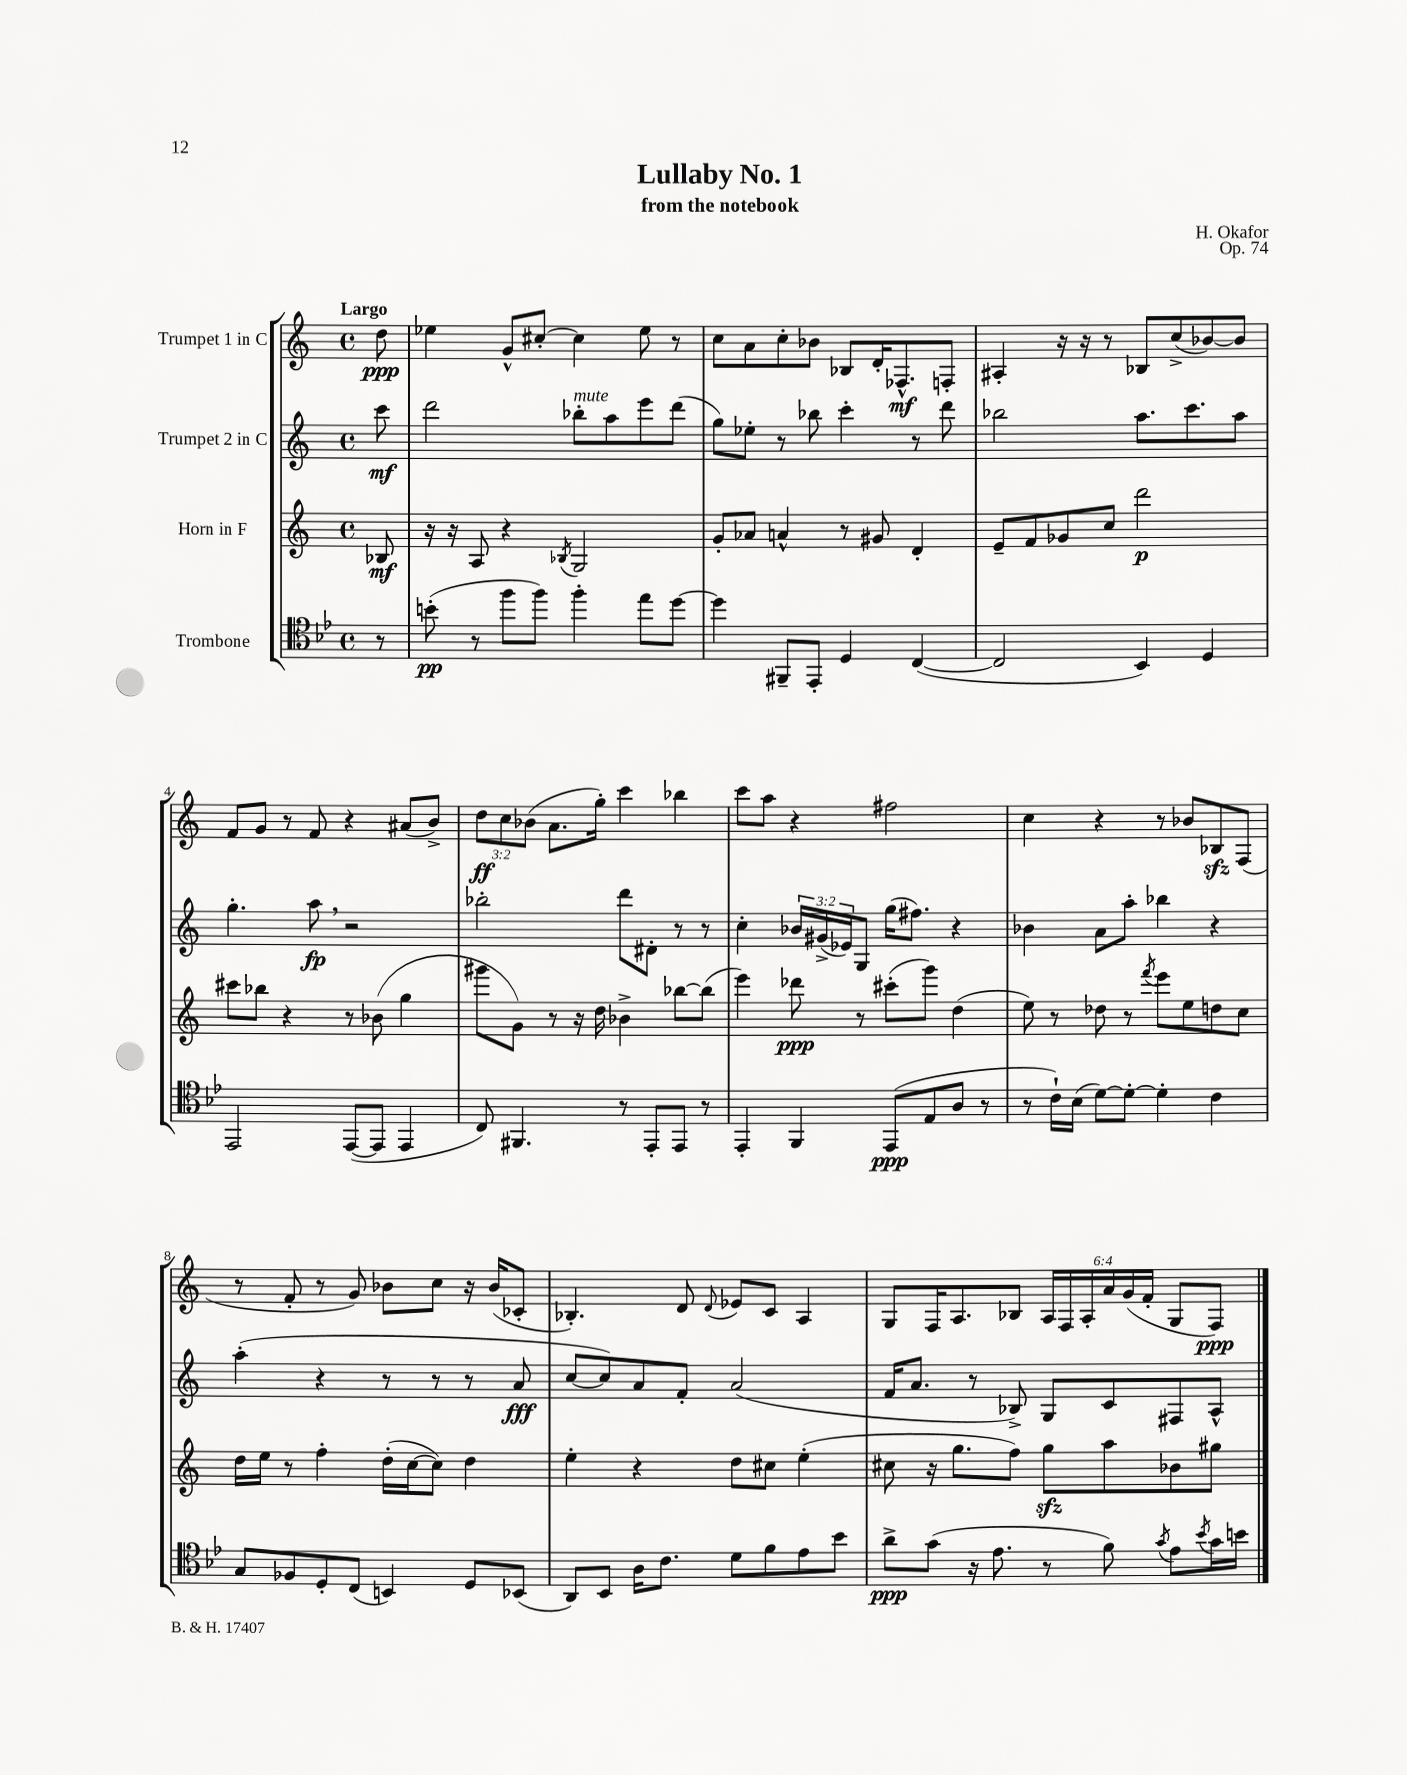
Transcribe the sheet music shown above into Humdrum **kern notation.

**kern	**dynam	**kern	**dynam	**kern	**dynam	**kern	**dynam
*part4	*part4	*part3	*part3	*part2	*part2	*part1	*part1
*staff4	*staff4	*staff3	*staff3	*staff2	*staff2	*staff1	*staff1
*I"Trombone	*	*I"Horn in F	*	*I"Trumpet 2 in C	*	*I"Trumpet 1 in C	*
*clefC4	*	*clefG2	*	*clefG2	*	*clefG2	*
*k[b-e-]	*	*k[]	*	*k[]	*	*k[]	*
*M4/4	*	*M4/4	*	*M4/4	*	*M4/4	*
*met(c)	*	*met(c)	*	*met(c)	*	*met(c)	*
=	=	=	=	=	=	=	=
!	!	!	!	!	!	!LO:TX:a:B:t=Largo	!
8r	.	8B-X/	mf	8ccc\	mf	8dd\	ppp
=1	=1	=1	=1	=1	=1	=1	=1
(8bn'\	pp	16r	.	2ddd\	.	4ee-X\	.
.	.	16r	.	.	.	.	.
8r	.	8A/	.	.	.	.	.
8ff\L	.	4r	.	.	.	8g^^/L	.
8ff\J)	.	.	.	.	.	[8cc#X'/J	.
.	.	8qB-X/	.	.	.	.	.
!	!	!	!	!LO:TX:a:i:t=mute	!	!	!
4ff'\	.	2G/	.	8bb-X'\L	.	4cc#\]	.
.	.	.	.	8aa\	.	.	.
8ee-\L	.	.	.	8eee\	.	8ee-\	.
[8dd\J	.	.	.	(8ddd\J	.	8r	.
=2	=2	=2	=2	=2	=2	=2	=2
4dd\]	.	8g'/L	.	8gg\L)	.	8cc\L	.
.	.	8a-X/J	.	8ee-X'\J	.	8a\	.
8FF#X~/L	.	4an^^/	.	8r	.	8cc'\	.
8EE-'/J	.	.	.	8bb-X\	.	8b-X\J	.
4D/	.	8r	.	4ccc'\	.	8B-X/L	.
.	.	8g#X/	.	.	.	16d'/K	.
.	.	.	.	.	.	8.F-X^^/	mf
([4C/	.	4d'/	.	8r	.	.	.
.	.	.	.	8ddd\	.	8Fn'/J	.
=3	=3	=3	=3	=3	=3	=3	=3
2C/]	.	8e~/L	.	2bb-X\	.	4A#X'/	.
.	.	8f/	.	.	.	.	.
.	.	8g-X/	.	.	.	16r	.
.	.	.	.	.	.	16r	.
.	.	8cc/J	.	.	.	8r	.
4BB-/)	.	2ddd\	p	8.aa\L	.	8B-X/L	.
.	.	.	.	.	.	(8cc^/	.
.	.	.	.	8.ccc\	.	.	.
4D/	.	.	.	.	.	[8b-X/)	.
.	.	.	.	8aa\J	.	8b-/J]	.
!!LO:LB:g=z
=4	=4	=4	=4	=4	=4	=4	=4
2EE-/	.	8ccc#X\L	.	4.gg'\	.	8f/L	.
.	.	8bb-X\J	.	.	.	8g/J	.
.	.	4r	.	.	.	8r	.
.	.	.	.	8aa,\	fp	8f/	.
([8EE-/L	.	8r	.	2r	.	4r	.
8EE-/J]	.	(8b-X\	.	.	.	.	.
4EE-/	.	4gg\	.	.	.	(8a#X/L	.
.	.	.	.	.	.	8b^/J)	.
=5	=5	=5	=5	=5	=5	=5	=5
8C/)	.	8ggg#X\L	.	2bb-X'\	.	12dd\L	ff
.	.	.	.	.	.	12cc\	.
4.FF#X/	.	8g\J)	.	.	.	.	.
.	.	.	.	.	.	(12b-X\J	.
.	.	8r	.	.	.	8.a\L	.
.	.	16r	.	.	.	.	.
.	.	16dd\	.	.	.	16gg'\Jk)	.
8r	.	4b-X^\	.	8ddd\L	.	4ccc\	.
8EE-'/L	.	.	.	8d#X'\J	.	.	.
8EE-/J	.	[8bb-X\L	.	8r	.	4bb-X\	.
8r	.	(8bb-\J]	.	8r	.	.	.
=6	=6	=6	=6	=6	=6	=6	=6
4EE-'/	.	4eee\)	.	4cc'\	.	8ccc\L	.
.	.	.	.	.	.	8aa\J	.
4FF/	.	8ddd-X\	ppp	24b-X/LL	.	4r	.
.	.	.	.	(24g#X^/	.	.	.
.	.	.	.	24e-X/J)	.	.	.
.	.	8r	.	8G/J	.	.	.
(8EE-/L	ppp	(8ccc#X'\L	.	(16gg\KL	.	2ff#X\	.
.	.	.	.	8.ff#X\J)	.	.	.
8E-/	.	8ggg\J)	.	.	.	.	.
8A/J	.	(4dd\	.	4r	.	.	.
8r	.	.	.	.	.	.	.
=7	=7	=7	=7	=7	=7	=7	=7
8r	.	8ee\)	.	4b-X\	.	4cc\	.
16c`\LL)	.	8r	.	.	.	.	.
(16B-\JJ	.	.	.	.	.	.	.
[8d\L)	.	8dd-X\	.	8a\L	.	4r	.
8d'\J_	.	8r	.	8aa'\J	.	.	.
.	.	8qfff/	.	.	.	.	.
4d'\]	.	8eee\L	.	4bb-X\	.	8r	.
.	.	8ee\	.	.	.	8b-X/L	.
4c\	.	8ddn\	.	4r	.	8B-Xzz/	.
.	.	8cc\J	.	.	.	(8F/J	.
!!LO:LB:g=z
=8	=8	=8	=8	=8	=8	=8	=8
8G/L	.	16dd\LL	.	(4aa'\	.	8r	.
.	.	16ee\JJ	.	.	.	.	.
8F-X/	.	8r	.	.	.	8f'/	.
8D'/	.	4ff'\	.	4r	.	8r	.
(8C/J	.	.	.	.	.	8g/)	.
4BBn/)	.	(16dd'\LL	.	8r	.	8b-X\L	.
.	.	[16cc\J	.	.	.	.	.
.	.	8cc\J])	.	8r	.	8cc\J	.
8D/L	.	4dd\	.	8r	.	16r	.
.	.	.	.	.	.	(16b-/KL	.
(8BB-X/J	.	.	.	8a/	fff	8c-X'/J	.
=9	=9	=9	=9	=9	=9	=9	=9
8AA/L)	.	4ee'\	.	[8cc/L	.	4.B-X'/)	.
8BB-/J	.	.	.	8cc/])	.	.	.
16A\KL	.	4r	.	8a/	.	.	.
8.c\J	.	.	.	.	.	.	.
.	.	.	.	8f'/J	.	8d/	.
.	.	.	.	.	.	8qqd/	.
8d\L	.	8dd\L	.	(2a/	.	8e-X/L	.
8f\	.	8cc#X\J	.	.	.	8c/J	.
8e-\	.	(4ee'\	.	.	.	4A/	.
8b-\J	.	.	.	.	.	.	.
=10	=10	=10	=10	=10	=10	=10	=10
8a^\L	ppp	8cc#X\	.	16f/KL	.	8G/L	.
.	.	.	.	8.a/J	.	.	.
(8g\J	.	16r	.	.	.	16F/K	.
.	.	8.gg\L	.	.	.	8.A/	.
16r	.	.	.	8r	.	.	.
8.e-\	.	.	.	.	.	.	.
.	.	8ff\J)	.	8B-X^/)	.	8B-X/J	.
8r	.	8ggzz\L	.	8G/L	.	24A/LL	.
.	.	.	.	.	.	24F/	.
.	.	.	.	.	.	24A'/	.
8f\)	.	8aa\	.	8c/	.	24a/	.
.	.	.	.	.	.	(24g/	.
.	.	.	.	.	.	24f'/JJ	.
8qg/	.	.	.	.	.	.	.
8e-\L	.	8b-X\	.	8F#X/	.	8G/L	.
8qb-/	.	.	.	.	.	.	.
16g\L	.	8gg#X\J	.	8A^^/J	.	8F/J)	ppp
16bn\JJ	.	.	.	.	.	.	.
==	==	==	==	==	==	==	==
*-	*-	*-	*-	*-	*-	*-	*-
